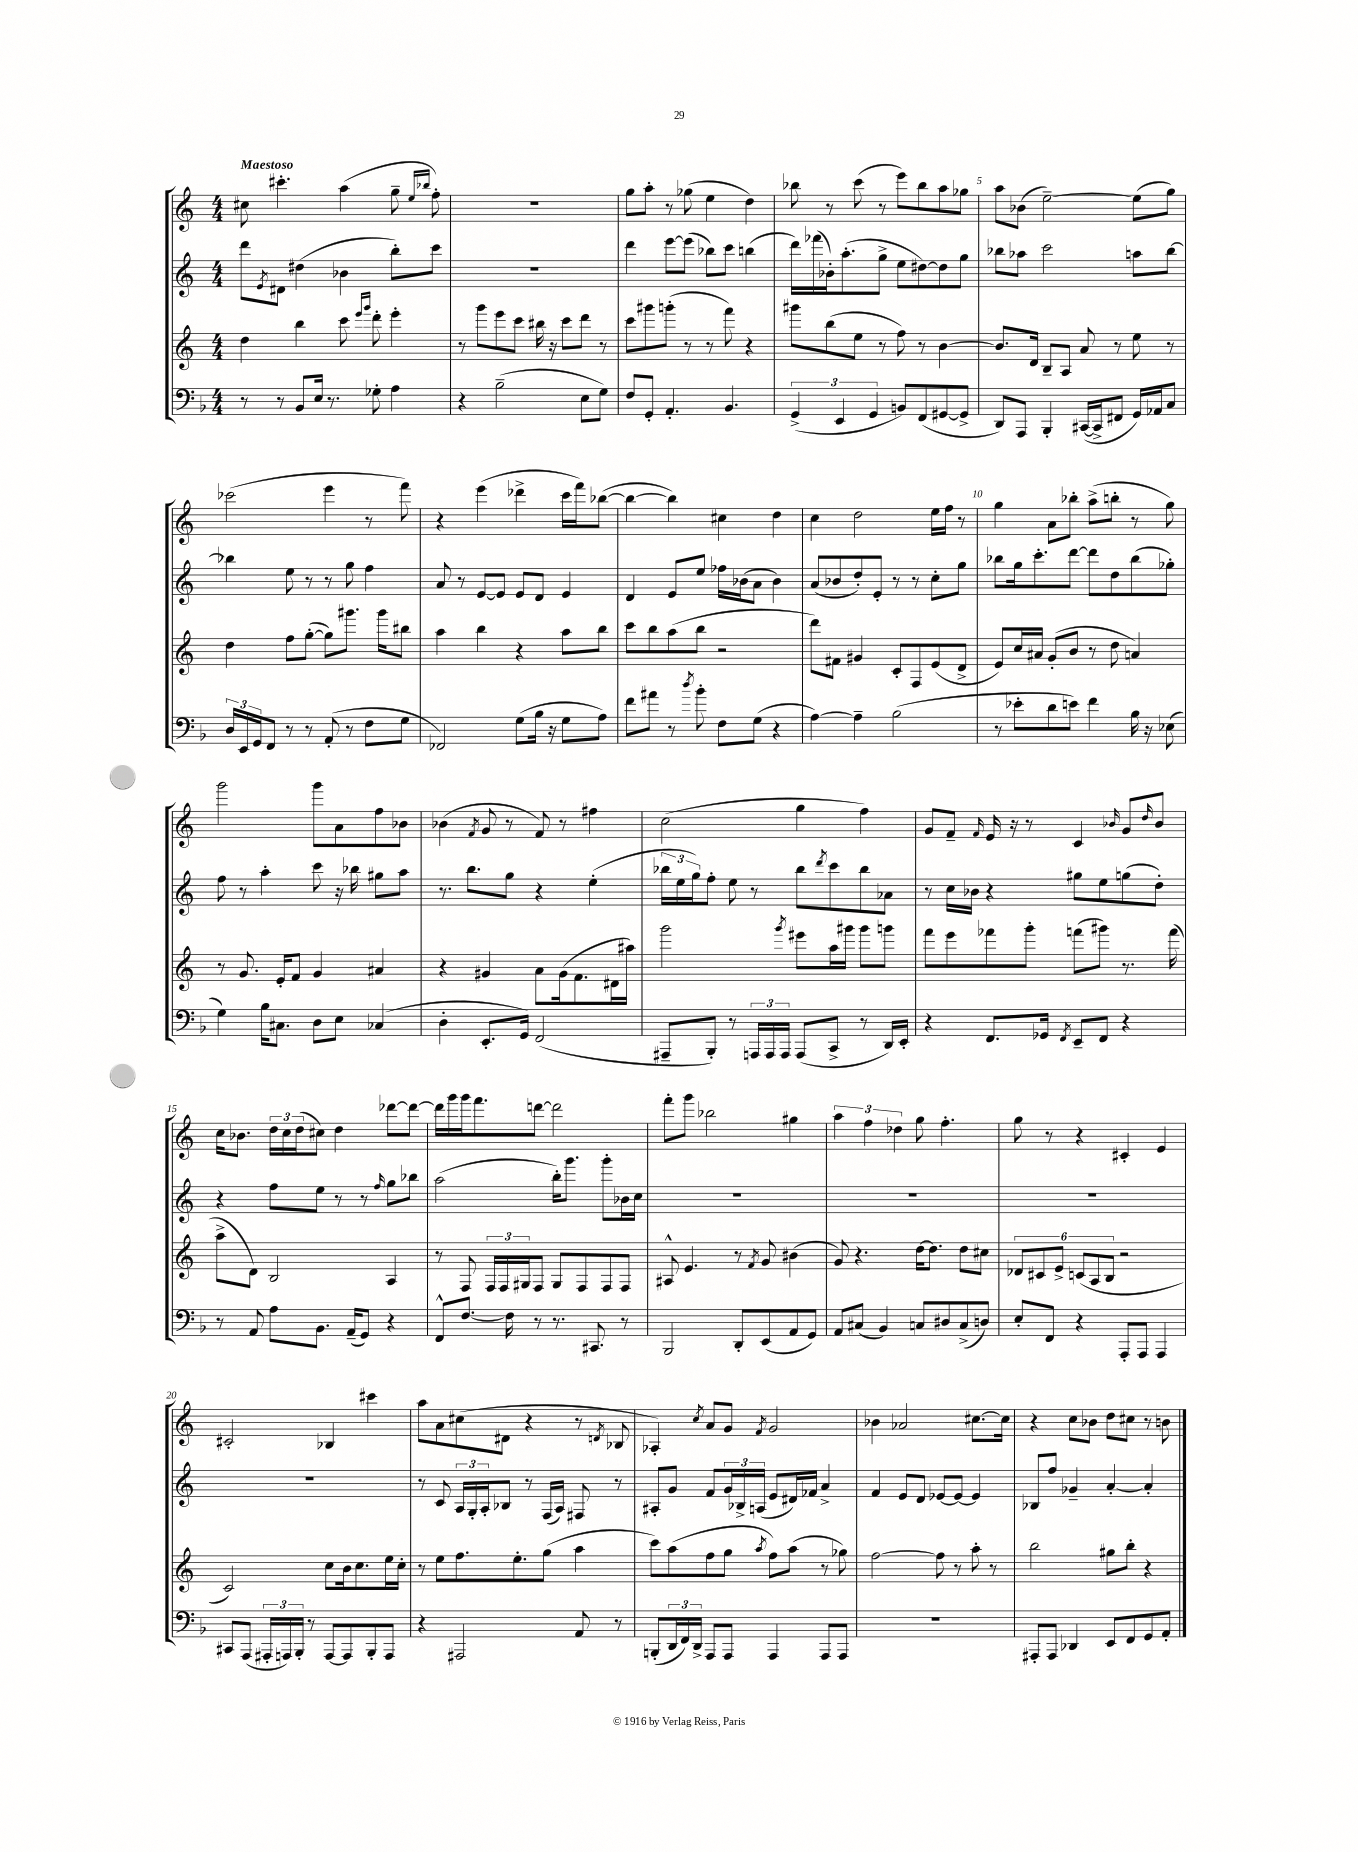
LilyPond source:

<<
\new StaffGroup <<
\new Staff = "s0" {
    \clef treble \key c \major \numericTimeSignature \time 4/4 \tempo "Maestoso"
    cis''8 cis'''4.-. a''4( g''8-- \grace { e''16 bes''16 } f''8-.) |
    R1 |
    g''8 a''8-. r8 ges''8( e''4 d''4) |
    bes''8 r8 c'''8( r8 e'''8) bes''8 a''8 ges''8 |
    a''8 bes'8( e''2~--) e''8( g''8) |
    ces'''2( e'''4 r8 f'''8) |
    r4 e'''4( des'''4-> c'''16 f'''16) bes''8~( |
    bes''4~ bes''4) cis''4 d''4 |
    c''4 d''2 e''16 f''16 r8 |
    g''4 a'8 bes''8-. a''8->( b''8-. r8 g''8) |
    g'''2 g'''8 a'8 f''8 bes'8 |
    bes'4( \acciaccatura { f'8 } g'8 r8 f'8) r8 fis''4 |
    c''2( g''4 f''4) |
    g'8 f'8-- \grace { f'16 } e'16 r16 r8 c'4 \grace { bes'16 } g'8 \grace { d''16 } bes'8 |
    c''16 bes'8. \tuplet 3/2 { d''16 c''16 d''16( } cis''8) d''4 des'''8~ des'''8~ |
    des'''16 g'''16 g'''16 f'''8. d'''8~ d'''2 |
    f'''8-. g'''8 bes''2 gis''4 |
    \tuplet 3/2 { a''4 f''4 des''4 } g''8 f''4.-. |
    g''8 r8 r4 cis'4-. e'4 |
    cis'2-. bes4 cis'''4 |
    a''8 a'8 cis''8( dis'8 r4 r8 \acciaccatura { d'8 } bes8 |
    aes4-.) \acciaccatura { c''8 } a'8 g'8 \acciaccatura { f'8 } g'2 |
    bes'4 aes'2 cis''8.~ cis''16 |
    r4 c''8 bes'8 d''8 cis''8 r8 b'8 \bar "|." |
}
\new Staff = "s1" {
    \clef treble \key c \major \numericTimeSignature \time 4/4
    d'''8 \acciaccatura { e'8 } dis'8 dis''4( bes'4 b''8-.) c'''8 |
    R1 |
    d'''4 e'''8~ e'''8( bes''8) c'''8 b''4( |
    d'''16) fes'''16( bes'16-.) a''8.-.( g''8-> e''8 dis''8~) dis''8 g''8 |
    bes''8 aes''8 c'''2 a''8 bes''8~ |
    bes''4 e''8 r8 r8 g''8 f''4 |
    a'8 r8 e'8~ e'8 e'8 d'8 e'4 |
    d'4 e'8 e''8 fes''16 bes'16( a'8 bes'4) |
    a'8( bes'8 d''8-.) e'8-. r8 r8 c''8-. g''8 |
    bes''8 g''16 c'''8.-. d'''8~ d'''8 d''8 bes''8( ges''8-.) |
    f''8 r8 a''4-. c'''8 r16 bes''16 gis''8 a''8 |
    r8. b''8. g''8 r4 e''4-.( |
    \tuplet 3/2 { bes''16 e''16 g''16) } f''8-. e''8 r8 bes''8 \acciaccatura { d'''8 } c'''8 bes''8 aes'8 |
    r8 c''16 bes'16 r4 gis''8 e''8 g''8( d''8-.) |
    r4 f''8 e''8 r8 r8 \grace { f''16 } g''8 bes''8 |
    a''2( b''16-.) g'''8. g'''8-. bes'16 c''16 |
    R1 |
    R1 |
    R1 |
    R1 |
    r8 c'8 \tuplet 3/2 { a16 g16-. a16-. } bes8 r8 f16( a16) fis8 r8 |
    ais8-. g'8 f'8 \tuplet 3/2 { g'16 bes16-> a16( } e'8 dis'16) fes'16 a'4-> |
    f'4 e'8 d'8 ees'8~ ees'8~ ees'4 |
    bes8 f''8 ges'4-- a'4~-. a'4-. \bar "|." |
}
\new Staff = "s2" {
    \clef treble \key c \major \numericTimeSignature \time 4/4
    d''4 b''4 c'''8 \grace { e'''16 g'''16 } d'''8-. e'''4-. |
    r8 g'''8 e'''8 c'''8 bis''16 r16 c'''8 d'''8 r8 |
    c'''8 gis'''8 g'''8-.( r8 r8 f'''8) r4 |
    gis'''8 b''8( e''8 r8 f''8) r8 b'4~ |
    b'8. d'16 b8-- a8 a'8 r8 e''8 r8 |
    d''4 f''8 g''8~-.( g''8) gis'''8. gis'''16 bis''8 |
    a''4 b''4 r4 a''8 b''8 |
    c'''8 b''8 a''8( b''8 r2 |
    d'''8) fis'8 gis'4 c'8-. f8 e'8( d'8-> |
    e'8) c''16 ais'16 g'8-.( b'8 r8 d''8 a'4) |
    r8 g'8. e'16-. f'8 g'4 ais'4 |
    r4 gis'4 a'8 gis'16( f'8. dis'16 ais''16) |
    g'''2 \acciaccatura { g'''8 } eis'''8 a''16 gis'''16 gis'''8 g'''8 |
    f'''8 e'''8 fes'''8 g'''8-. f'''8( gis'''8) r8. f'''16( |
    a''8-> d'8) b2 a4 |
    r8 f8 \tuplet 3/2 { f16 f16 gis16 } f8 gis8 f8 f8 f8 |
    ais8-^ e'4. r8 \acciaccatura { f'8 } g'8 bis'4( |
    g'8) r4. d''16~ d''8. d''8 cis''8 |
    \tuplet 6/4 { des'8 cis'8 e'8-> c'8( a8 b8 } r2 |
    c'2) c''8 b'16 c''8. e''16 c''16-. |
    r8 e''8 f''8. e''8.-. g''8( a''4 |
    c'''8) a''8( f''8 g''8 \acciaccatura { a''8 } f''8) a''8( r8 ges''8) |
    f''2~ f''8 r8 a''8-. r8 |
    b''2 gis''8 b''8-. r4 \bar "|." |
}
\new Staff = "s3" {
    \clef bass \key f \major \numericTimeSignature \time 4/4
    r8 r8 bes,8 e16 r8. ges8-. a4 |
    r4 bes2--( e8 g8) |
    f8 g,8-. a,4.-. bes,4. |
    \tuplet 3/2 { g,4->( e,4 g,4 } b,8) f,8( gis,8~ gis,8-> |
    d,8) a,,8 bes,,4-. cis,16~( cis,16-> fis,8 g,16) aes,16 c8 |
    \tuplet 3/2 { d16 e,16 g,16 } f,8 r8 r8 a,8-.( r8 f8 g8 |
    fes,2) g8( bes16 r16 g8 a8) |
    f'8 ais'8 r8 \acciaccatura { d''8 } bes'8-. f8 g8( r4 |
    a4~) a4-- bes2( |
    r8 ees'8-. d'8 e'8) f'4 bes16 r16 ees8( |
    g4) bes16 cis8. d8 e8 ces4( |
    d4-. e,8.-. g,16) f,2( |
    ais,,8-- bes,,8-.) r8 \tuplet 3/2 { a,,16 a,,16 a,,16 } a,,8( c,8-> r8 d,16) e,16-. |
    r4 f,8. ges,16 \acciaccatura { f,8 } e,8-- f,8 r4 |
    r8 a,8 a8 bes,8. a,16--( g,8) r4 |
    f,8-^ f8.~ f16 r8 r8. cis,8. r8 |
    bes,,2 d,8-. e,8( a,8 g,8) |
    a,8 cis8( bes,4) c8 dis8 c8->( d8) |
    e8-. f,8 r4 a,,8-. a,,8 a,,4 |
    cis,8 a,,8( \tuplet 3/2 { ais,,16-. a,,16) bes,,16-. } r8 a,,8~ a,,8 bes,,8-. a,,8 |
    r4 ais,,2 a,8 r8 |
    b,,8-.( \tuplet 3/2 { d,16 f,16) d,16-> } a,,8 a,,8 a,,4 a,,8 a,,8 |
    R1 |
    ais,,8-. ais,,8 des,4 e,8 f,8 g,8 a,8-. \bar "|." |
}
>>
>>
\layout { \context { \Score \override BarNumber.break-visibility = ##(#f #t #t) barNumberVisibility = #(every-nth-bar-number-visible 5) } }
